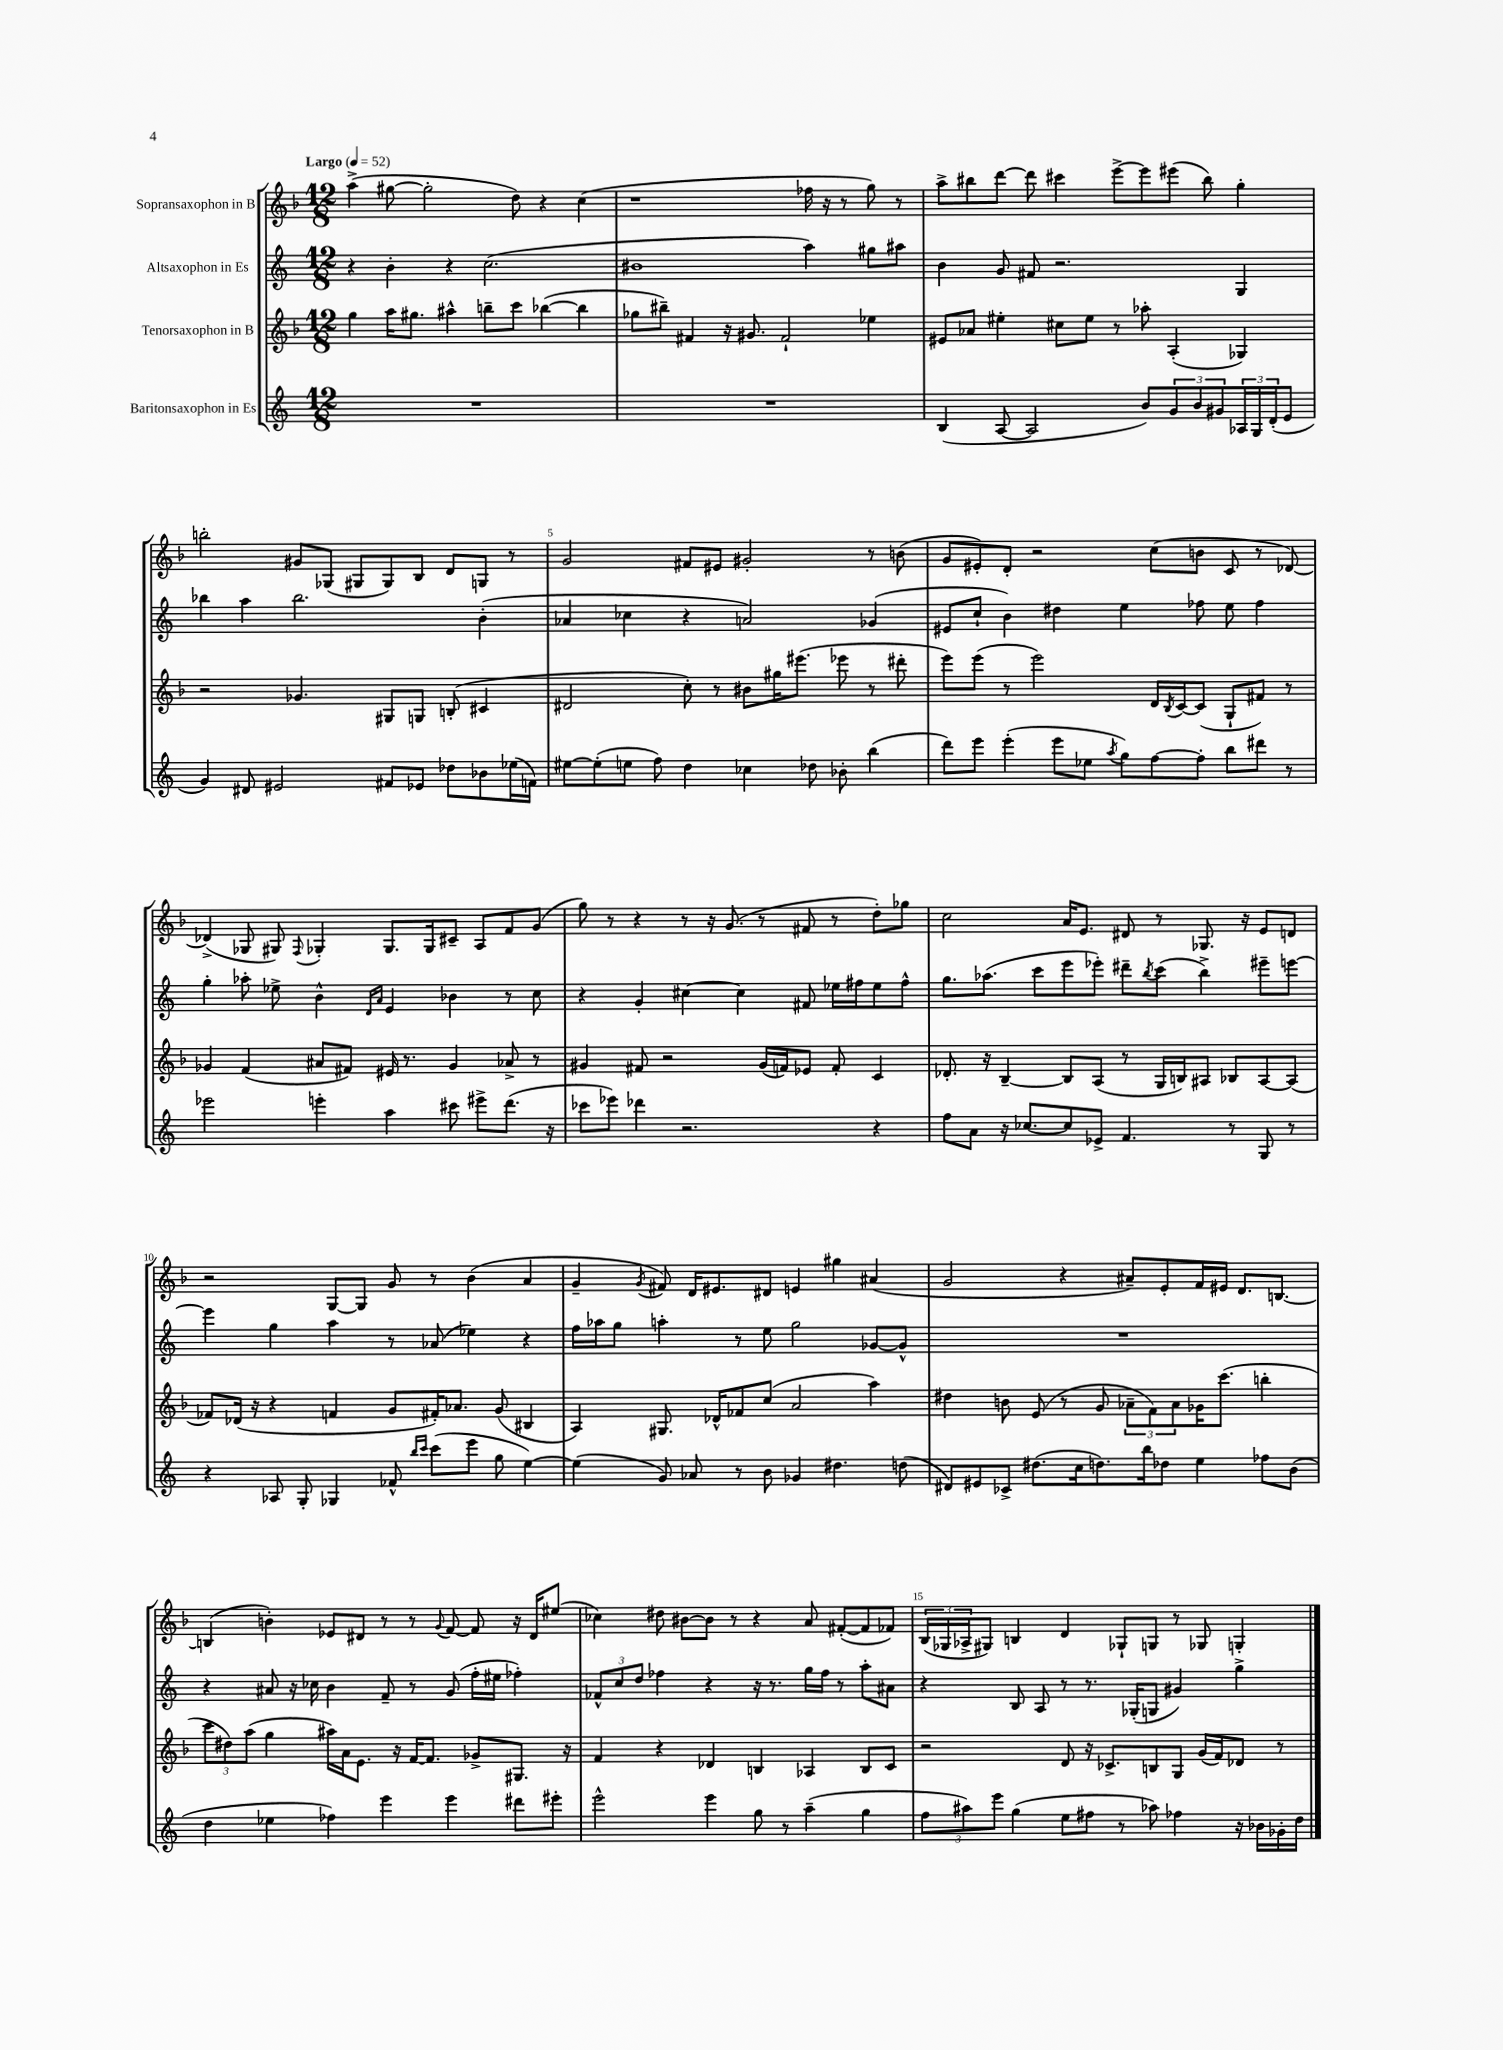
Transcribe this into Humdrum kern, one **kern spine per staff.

**kern	**kern	**kern	**kern
*part4	*part3	*part2	*part1
*staff4	*staff3	*staff2	*staff1
*I"Baritonsaxophon in Es	*I"Tenorsaxophon in B	*I"Altsaxophon in Es	*I"Sopransaxophon in B
*clefG2	*clefG2	*clefG2	*clefG2
*k[]	*k[b-]	*k[]	*k[b-]
*M12/8	*M12/8	*M12/8	*M12/8
*MM52	*MM52	*MM52	*MM52
=1	=1	=1	=1
!	!	!	!LO:TX:a:B:t=Largo
1.r	4gg\	4r	(4aa^\
.	16aa\KL	4b'\	[8gg#X\
.	8.gg#X\J	.	.
.	.	.	2gg#'\]
.	4aa#X^^\	4r	.
.	8bbn~\L	(2.cc\	.
.	8ccc\J	.	8dd\)
.	([4bb-X\	.	4r
.	4bb-\]	.	(4cc\
=2	=2	=2	=2
1.r	8gg-X\L	1b#X	1r
.	8bb#X~\J)	.	.
.	4f#X/	.	.
.	16r	.	.
.	8.g#X/	.	.
.	2f#`/	.	.
.	.	4aa\)	16ff-X\
.	.	.	16r
.	.	.	8r
.	4ee-X\	8gg#X\L	8gg\)
.	.	8aa#X\J	8r
=3	=3	=3	=3
(4B/	8e#X/L	4b\	8aa^\L
.	8a-X/J	.	8bb#X\
[8A/	4ee#X'\	8g/	[8ddd\J
2A/]	.	8f#X/	8ddd\]
.	8cc#X\L	2.r	4ccc#X\
.	8ee#\J	.	.
.	8r	.	[8eee^\L
8b/L)	8aa-X'\	.	8eee\]
12g/	(4A'/	.	(8eee#X\J
12b/	.	.	.
.	.	.	8bb#\)
12g#X/	.	.	.
24A-X/L	4G-X/)	4G/	4gg'\
24G/	.	.	.
(24d'/J	.	.	.
8e/J	.	.	.
!!LO:LB:g=z
=4	=4	=4	=4
4g/)	2r	4bb-X\	2bbn'\
8d#X/	.	4aa\	.
2e#X/	.	.	.
.	4.g-X/	2.bb-\	8g#X/L
.	.	.	(8G-X/J
.	.	.	8G#X/L
8f#X/L	8G#X/L	.	8G#/)
8e-X/J	8Gn/J	.	8B-/J
8dd-X\L	(8Bn'/	.	8d/L
8b-X\	4c#X/	(4b'\	8Gn/J
(16ee-X\L	.	.	8r
16fn\JJ)	.	.	.
=5	=5	=5	=5
[8ee#X\L	2d#X/	4a-X/	2g/
(8ee#'\]	.	.	.
8een\J	.	4cc-X\	.
8ff\)	.	.	.
4dd\	8cc'\)	4r	8f#X/L
.	8r	.	8e#X/J
4cc-X\	8b#X\L	2an/)	2g#X'/
.	16gg#X\K	.	.
.	(8.eee#X\J	.	.
8dd-X\	.	.	.
8b-X'\	8eee-X\	.	.
(4bb\	8r	(4g-X/	8r
.	8ddd#X'\	.	(8bn\
=6	=6	=6	=6
8ddd\L)	8eee\L)	8e#X/L	8g/L
8eee\J	(8eee\J	8cc`/J	8e#X'/)
(4eee'\	8r	4b\)	8d'/J
.	2eee\)	.	2r
8eee\L	.	4dd#X\	.
8ee-X\J	.	.	.
8qaa/	.	.	.
8gg\L)	.	4ee\	.
[8ff\	16d/LL	.	(8cc\L
.	8qB-/	.	.
.	[16c/J	.	.
8ff'\J]	(8c/J]	8ff-X\	8bn\J
8bb\L	8G`/L	8ee\	8c/
8ddd#X\J	8f#X/J)	4ff-\	8r
8r	8r	.	[8d-X/)
!!LO:LB:g=z
=7	=7	=7	=7
2eee-X\	4g-X/	4gg'\	(4d-X^/]
.	(4f/	8aa-X'\	8G-X/
.	.	8ee-X^\	8G#X/)
.	.	.	8qqF/
4eeen'\	8a#X/L	4b^^\	4G-X'/
.	8f#X/J)	.	.
.	.	16qqd/LL	.
.	.	16qqa/JJ	.
4aa\	16e#X/	4e/	8.G-/L
.	8.r	.	.
.	.	.	16G-/k
8ccc#X\	4g-/	4b-X\	8c#X~/J
8eee#X^\L	.	.	8A/L
(8.ddd\J	8a-X^/	8r	8f/
.	8r	8cc\	(8g/J
16r	.	.	.
=8	=8	=8	=8
8ccc-X\L	4g#X/	4r	8gg\)
8eee-X\J)	.	.	8r
4ddd-X\	8f#X/	4g'/	4r
.	2r	.	.
2.r	.	[4cc#X\	8r
.	.	.	16r
.	.	.	(8.g/
.	.	4cc#\]	.
.	(16g#/LL	.	8r
.	16fn/J)	.	.
.	8e-X/J	8f#X/	8f#X/
.	8f'/	16ee-X\LL	8r
.	.	16ff#X\J	.
4r	4c/	8ee-\	8dd'\L)
.	.	8ff#^^\J	8gg-X\J
=9	=9	=9	=9
8ff\L	8.d-X'/	8.gg\L	2cc\
8a\J	.	.	.
.	16r	(8.aa-X\J	.
16r	[4B-~/	.	.
[8.cc-X/L	.	.	.
.	.	8ccc\L	.
8cc-/]	8B-/L]	8eee\	16a/KL
.	.	.	8.e/J
8e-X^/J	(8A/J	8eee-X'\J)	.
4.f/	8r	8ddd#X~\L	8d#X/
.	.	8qbb/	.
.	16G/LL	(8ccc\J	8r
.	16Bn/J)	.	.
.	8A#X/J	4bb^\)	8.G-X/
8r	8B-X/L	.	.
.	.	.	16r
8G/	[8A#/	8eee#X~\L	8e/L
8r	(8A#/J]	[8eeen\J	8dn/J
!!LO:LB:g=z
=10	=10	=10	=10
4r	8f-X/L)	4eee\]	2r
.	(16d-X/Jk	.	.
.	16r	.	.
8A-X/	4r	4gg\	.
8G'/	.	.	.
4G-X/	4fn/	4aa\	[8G/L
.	.	.	8G/J]
8f-X^^/	8g/L	8r	8g/
16qqbb/LL	.	.	.
16qqccc/JJ	.	.	.
(8ccc\L	16f#X'/K)	(8a-X/	8r
.	8.a-X/J	.	.
8eee\J	.	4ee-X\)	(4b-\
8gg\	(8g/	.	.
[4ee\)	4B#X/	4r	4a/
=11	=11	=11	=11
(4ee\]	4A/)	16ff\LL	4g~/
.	.	16aa-X\J	.
.	.	8gg\J	.
.	.	.	8qg/
8g/)	8.G#X/	4aan'\	8f#X/)
8a-X/	.	.	16d/KL
.	16d-X^^/KL	.	8.e#X/
8r	8f-X/	8r	.
8b\	(8cc/J	8ee\	8d#X/J
4g-X/	2a/	2gg\	4en/
4.dd#X\	.	.	4gg#X\
.	4aa\)	[8g-X/L	(4a#X/
(8ddn\	.	8g-^^/J]	.
=12	=12	=12	=12
8d#X/L)	4dd#X\	1.r	2g/
8e#X/	.	.	.
8c-X^/J	8bn\	.	.
(8.dd#X\L	(8e/	.	.
.	8r	.	4r
16cc\k	.	.	.
8.ddn\)	8g/	.	.
.	12a-X~\L	.	8a#X~/L)
16bb\k	.	.	.
.	12f\)	.	.
8dd-X\J	.	.	8e'/
.	12a-\	.	.
4ee\	16g-X\K	.	16f/L
.	(8.ccc\J	.	16e#X/JJ
.	.	.	8.d/L
8ff-X\L	4bbn'\	.	.
.	.	.	[8.Bn/J
(8b\J	.	.	.
!!LO:LB:g=z
=13	=13	=13	=13
4dd\	12ccc\L	4r	(4Bn/]
.	12dd#X\)	.	.
.	(12aa\J	.	.
4ee-X\	4gg\	8a#X/	4bn'\)
.	.	16r	.
.	.	16cc-X\	.
4ff-X\)	16aa#X\LL)	4b\	8e-X/L
.	16a\J	.	.
.	8.e\J	.	8d#X/J
4eee\	.	8f~/	8r
.	16r	.	.
.	[16f/KL	8r	8r
.	8.f/J]	.	.
.	.	.	8qqg/
4eee\	.	(8g/	[8f/
.	8g-X^/L	16ff'\LL	8f/]
.	.	16ee#X\JJ	.
8ddd#X\L	8.G#X/J	4ff-X'\)	16r
.	.	.	16d#/KL
8eee#X'\J	.	.	(8ee#X/J
.	16r	.	.
=14	=14	=14	=14
2eee^^\	4f/	12f-X^^/L	4cc-X\)
.	.	12cc/	.
.	.	12dd/J	.
.	4r	4ff-X\	8dd#X\
.	.	.	[8b#X\L
4eee\	4d-X/	4r	8b#\J]
.	.	.	8r
8gg\	4Bn/	16r	4r
.	.	8.r	.
8r	.	.	.
(4aa~\	4A-X/	16gg\LL	8a/
.	.	16ff-\JJ	.
.	.	8r	([8f#X'/L
4gg\	8B/L	8aa'\L	8f#/]
.	8c/J	8a#X\J	8f-X/J)
=15	=15	=15	=15
12ff\L	2r	4r	(24B-/LL
.	.	.	24G-X/
12aa#X\)	.	.	24A-X^/J
.	.	.	8G#X/J)
12eee\J	.	.	.
(4gg\	.	8B/	4Bn/
.	.	8A/	.
8ee\L	8d/	8r	4d/
8ff#X\J	16r	8.r	.
.	8.c-X^/L	.	.
8r	.	.	8G-X`/L
.	.	(16G-X'/KL	.
8aa-X\)	8Bn/	8Gn/J	8Gn/J
4ff-X\	8G/J	4g#X/)	8r
.	(16g/LL	.	8G-X/
.	16f/J)	.	.
16r	8d-X/J	4gg^\	4Gn'/
16b-X\LL	.	.	.
16g-X'\	8r	.	.
16dd\JJ	.	.	.
==	==	==	==
*-	*-	*-	*-
